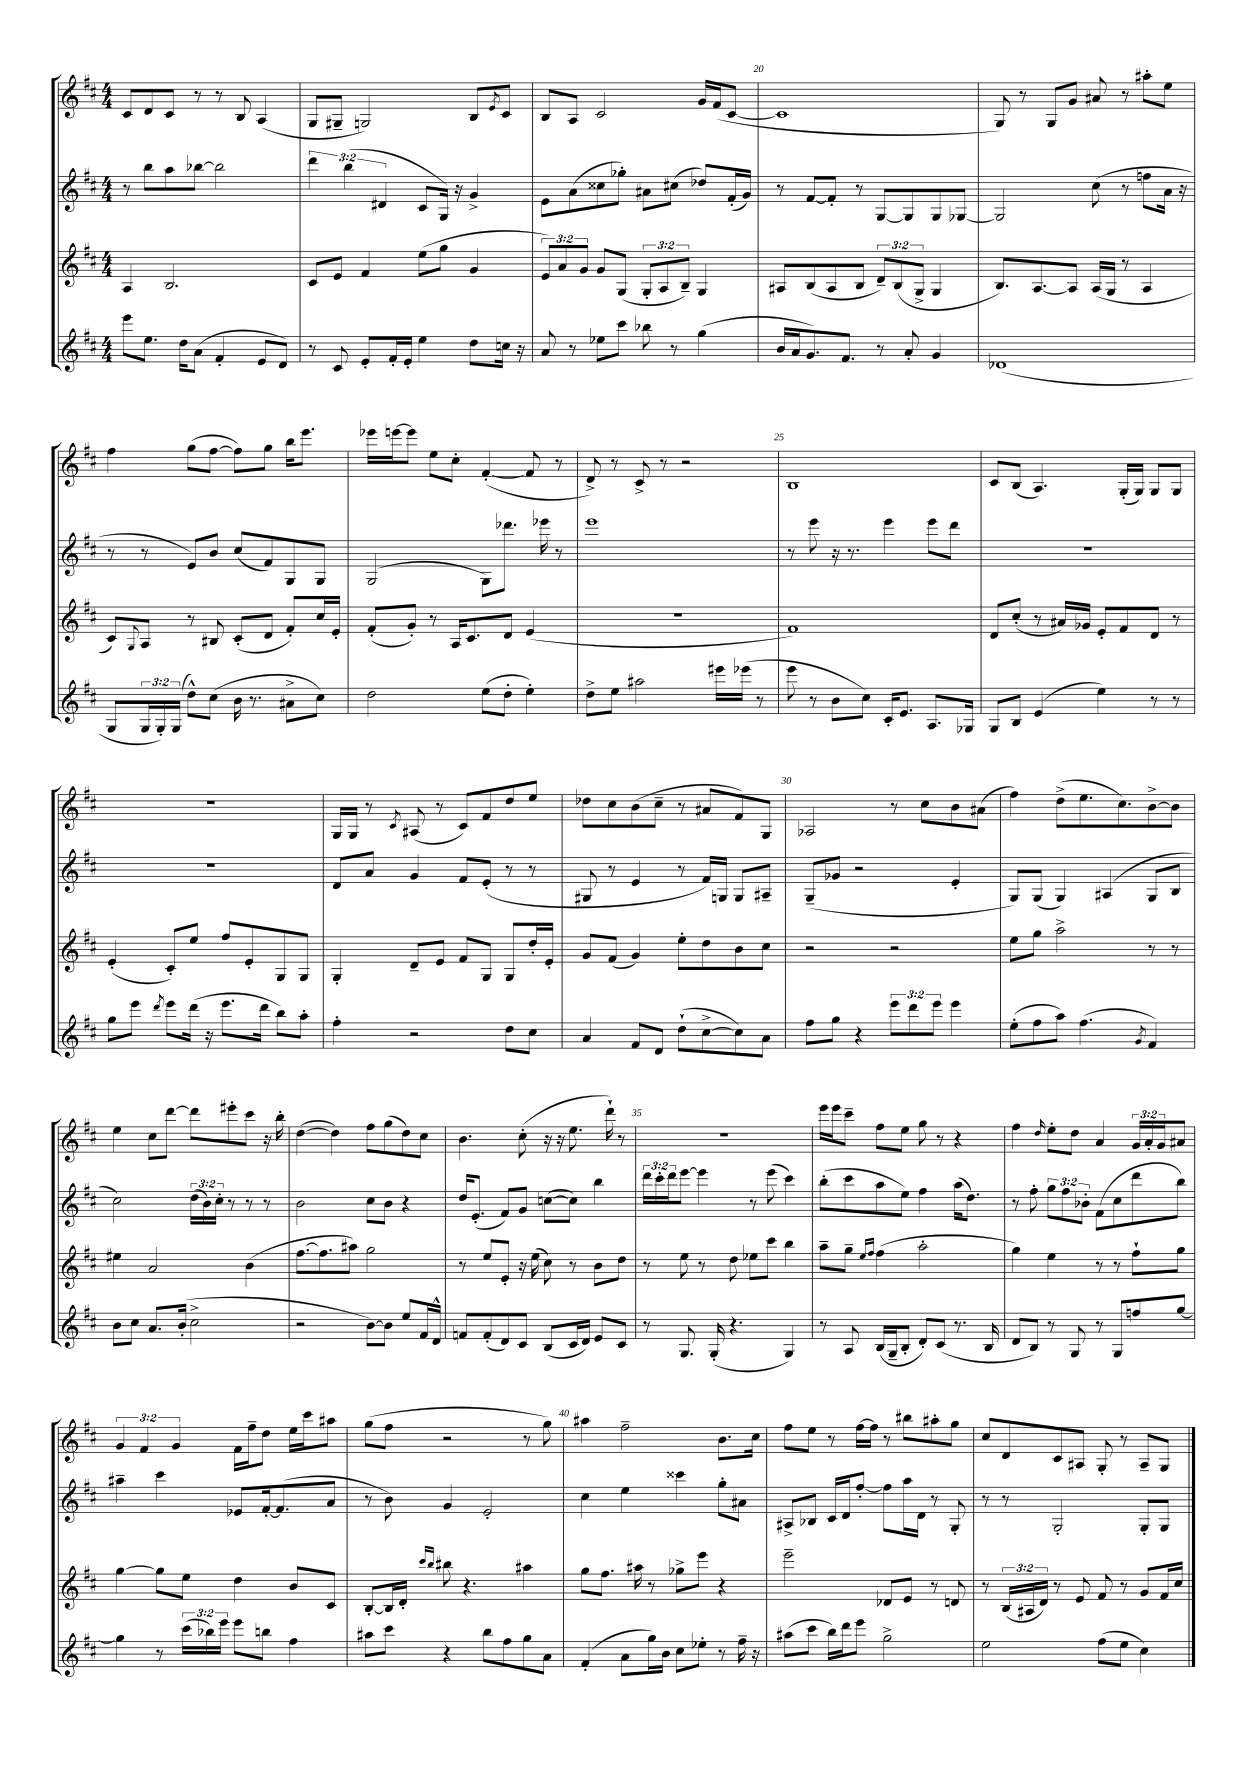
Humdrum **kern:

**kern	**kern	**kern	**kern
*part4	*part3	*part2	*part1
*staff4	*staff3	*staff2	*staff1
*clefG2	*clefG2	*clefG2	*clefG2
*k[f#c#]	*k[f#c#]	*k[f#c#]	*k[f#c#]
*M4/4	*M4/4	*M4/4	*M4/4
=17	=17	=17	=17
8eee\L	4A/	8r	8c#/L
8.ee\J	.	8bb\L	8d/
.	2.B/	8aa\	8c#/J
16dd\KL	.	.	.
(8a\J	.	[8bb-X\J	8r
4f#'/	.	2bb-\]	8r
.	.	.	8B/
8e/L	.	.	(4A/
8d/J)	.	.	.
=18	=18	=18	=18
8r	8c#/L	6ddd\	8G/L
8c#/	8e/J	.	8G#X~/J
.	.	(6bb\	.
8e'/L	4f#/	.	2Gn/)
.	.	6d#X/	.
16f#'/L	.	.	.
16e'/JJ	.	.	.
4ee\	(8ee\L	8c#/L	.
.	8gg\J	16G/Jk)	.
.	.	16r	.
8dd\L	4g/	4g^/	8B/L
.	.	.	8qe/
16ccn\Jk	.	.	8c#/J
16r	.	.	.
=19	=19	=19	=19
8a/	12e/L)	8e\L	8B/L
.	12a/	.	.
8r	.	(8a\	8A/J
.	12g/J	.	.
8ee-X\L	8g/L	8cc##X\	2c#/
8ccc#\J	(8G/J	8gg-X'\J)	.
8bb-X\	12G'/L	8a#X\L	.
.	12A/	.	.
8r	.	(8cc#X\J	.
.	12B~/J)	.	.
(4gg\	4G/	8dd-X/L)	16g/LL
.	.	.	(16f#/J
.	.	(16f#'/L	[8c#/J
.	.	16g/JJ)	.
=20	=20	=20	=20
16b/LL	8A#X/L	8r	1c#]
16a/J	.	.	.
8.g/)	(8B/	[8f#/L	.
.	8A#/	8f#'/J]	.
8.f#/J	.	.	.
.	8B/J	8r	.
8r	12d~/L)	[8G/L	.
.	(12B/	.	.
8a'/	.	8G/]	.
.	12G^/J	.	.
4g/	4G/	8G/	.
.	.	[8G-X/J	.
=21	=21	=21	=21
(1d-X	8.B/L)	2G-/]	8G/)
.	.	.	8r
.	[8.A/	.	.
.	.	.	8G/L
.	8A/J]	.	8g/J
.	(16A/LL	(8cc#\	8a#X/
.	16G/JJ	.	.
.	8r	8r	8r
.	4A/	8ffn\L	8aa#X'\L
.	.	16a\Jk	8ee\J
.	.	16r	.
!!LO:LB:g=z
=22	=22	=22	=22
8G/L	8c#/L)	8r	4ff#\
.	8qqG/	.	.
24G/L	8A/J	8r	.
24G'/)	.	.	.
(24G/JJ	.	.	.
8dd^^\L)	8r	8e/L)	(8gg\L
(8cc#\J	8B#X/	8b/J	[8ff#\J
16b\	(8c#'/L	(8cc#/L	8ff#\L])
8.r	.	.	.
.	8d/J	8f#/)	8gg\J
8a#X^\L	8f#'/L)	8G/	16bb\KL
.	.	.	8.eee\J
8cc#\J)	16cc#/L	8G/J	.
.	16e'/JJ	.	.
=23	=23	=23	=23
2dd\	(8f#'/L	(2G/	16eee-X\LL
.	.	.	[16eeen\J
.	8g'/J)	.	8eee\J]
.	8r	.	8ee\L
.	16A/KL	.	8cc#'\J
.	8.c#/	.	.
(8ee\L	.	8G\L)	([4f#'/
8dd'\J	8d/J	8.ddd-X\J	.
4ee'\)	(4e/	.	8f#/]
.	.	16eee-X\	.
.	.	8r	8r
=24	=24	=24	=24
8dd^\L	1r	1eee	8d^/)
8ee\J	.	.	8r
2aa#X\	.	.	8c#^/
.	.	.	8r
.	.	.	2r
16eee#X\LL	.	.	.
(16eee-X\JJ	.	.	.
8r	.	.	.
=25	=25	=25	=25
8eee\	1f#)	8r	1B
8r	.	8eee\	.
8b\L	.	16r	.
.	.	8.r	.
8cc#\J)	.	.	.
16c#'/KL	.	4eee\	.
8.e/J	.	.	.
8.A/L	.	8eee\L	.
.	.	8ddd\J	.
16G-X/Jk	.	.	.
=26	=26	=26	=26
8G/L	8d/L	1r	8c#/L
8B/J	(8cc#'/J	.	(8B/J
(4e/	8r	.	4.A/)
.	16a#X/LL)	.	.
.	16g-X/JJ	.	.
4ee\)	8e'/L	.	.
.	8f#/	.	(16G'/LL
.	.	.	16G/JJ)
8r	8d/J	.	8G/L
8r	8r	.	8G/J
!!LO:LB:g=z
=27	=27	=27	=27
8gg\L	(4e'/	1r	1r
8eee\J	.	.	.
8qddd/	.	.	.
8eee\L	8c#'/L)	.	.
(16ddd\Jk	8ee/J	.	.
16r	.	.	.
8.eee\L	8ff#/L	.	.
.	8e'/	.	.
16ddd\Jk	.	.	.
8bb\L)	8G/	.	.
8aa'\J	8G/J	.	.
=28	=28	=28	=28
4ff#'\	4G'/	8d/L	16G/LL
.	.	.	16G/JJ
.	.	8a/J	8r
.	.	.	8qc#/
2r	8d~/L	4g/	(8A#X/
.	8e/J	.	8r
.	8f#/L	8f#/L	8c#/L)
.	8G/J	(8e'/J	8f#/
8dd\L	8G/L	8r	8dd/
8cc#\J	16dd'/L	8r	8ee/J
.	16e'/JJ	.	.
=29	=29	=29	=29
4a/	8g/L	8G#X/	8dd-X\L
.	(8f#/J	8r	8cc#\
8f#/L	4g/)	4e/	(8b\
8d/J	.	.	8cc#~\J
(8dd`\L	8ee'\L	8r	8r
[8cc#^\	8dd\	16f#/LL)	8a#X/L
.	.	16Gn/JJ	.
8cc#\])	8b\	8G/L	8f#/)
8a\J	8cc#\J	8A#X~/J	8G/J
=30	=30	=30	=30
8ff#\L	2r	(8G~/L	2A-X/
8gg\J	.	8g-X/J	.
4r	.	2r	.
12eee\L	2r	.	8r
12ddd\	.	.	.
.	.	.	8cc#\L
12eee\J	.	.	.
4eee\	.	4e'/	8b\
.	.	.	(8a#X\J
=31	=31	=31	=31
(8ee'\L	8ee\L	8G/L)	4ff#\)
8ff#\	8gg\J	(8G/J	.
8aa\J)	2aa^\	4G/)	(8dd^\L
(4.ff#\	.	.	8.ee\
.	.	(4A#X/	.
.	.	.	8.cc#\)
8qg/	.	.	.
4f#/)	8r	8G/L	[8b^\
.	8r	8B/J	8b\J]
!!LO:LB:g=z
=32	=32	=32	=32
8b\L	4ee#X\	2cc#\)	4ee\
8cc#\J	.	.	.
8.a/L	2a/	.	8cc#\L
.	.	.	[8ddd\J
(16b'/Jk	.	.	.
2cc#^\	.	(24dd\LL	8ddd\L]
.	.	24b\)	.
.	.	24cc#'\JJ	.
.	.	8r	8eee#X'\
.	(4b\	8r	8ccc#\J
.	.	8r	16r
.	.	.	16bb'\
=33	=33	=33	=33
2r	[8.ff#\L	2b\	([4dd\
.	8.ff#\]	.	.
.	.	.	4dd\])
.	8aa#X\J)	.	.
[8b\L)	2gg\	8cc#\L	8ff#\L
8b\J]	.	8b\J	(8gg\
8ee/L	.	4r	8dd\)
16f#/L	.	.	8cc#\J
16d^^/JJ	.	.	.
=34	=34	=34	=34
8fn/L	8r	16dd/KL	4.b\
.	.	(8.e'/J	.
(8f'/	8ee/L	.	.
8d/)	8e'/J	8f#/L)	.
8c#/J	16r	8g/J	(8cc#'\
.	(16ee\	.	.
(8B/L	8cc#\)	([8ccn\L	16r
.	.	.	16r
16c#/L	8r	8cc\J])	8.ee\
16d/JJ)	.	.	.
8e/L	8b\L	4bb\	.
.	.	.	16ddd`\)
8c#/J	8dd\J	.	8r
=35	=35	=35	=35
8r	8r	24ddd\LL	1r
.	.	24ccc#'\	.
.	.	24ddd\J	.
8.G/	8ee\	[8eee\J	.
.	8r	4eee\]	.
(16G'/	.	.	.
4.r	8dd\	.	.
.	8ee-X\L	8r	.
.	8ccc#\J	(8eee\	.
4G/)	4bb\	4ccc#\)	.
=36	=36	=36	=36
8r	8aa~\L	(8bb'\L	16eee\LL
.	.	.	16eee\J
8A/	8gg~\J	8ccc#\	8ccc#~\J
.	16qqee/LL	.	.
.	16qqff#/JJ	.	.
(16B/LL	(4ff#\	8aa\	8ff#\L
16G~/J	.	.	.
8B'/J	.	8ee\J)	8ee\J
8d'/L)	2aa'\	4ff#\	8gg\
(8c#/J	.	.	8r
8.r	.	(16aa\KL	4r
.	.	8.dd\J)	.
16B/	.	.	.
=37	=37	=37	=37
8d/L	4gg\)	8r	4ff#\
8B/J)	.	8ff#'\	.
.	.	.	16qqdd/
8r	4ee\	12gg\L	8ee'\L
.	.	12ff#\	.
8G/	.	.	8dd\J
.	.	12b-X'\J	.
8r	8r	(8f#\L	4a/
8G/L	8r	8cc#\	.
8ffn/	8ff#`\L	8ddd\	24g/LL
.	.	.	24a'/
.	.	.	24g/J
[8gg/J	8gg\J	8bb\J)	8a#X/J
!!LO:LB:g=z
=38	=38	=38	=38
4gg\]	[4gg\	4aa#X~\	6g/
.	.	.	6f#/
8r	8gg\L]	4ccc#\	.
.	.	.	6g/
(24ccc#\LL	8ee\J	.	.
24bb-X\)	.	.	.
24eee\JJ	.	.	.
8eee\L	4dd\	8e-X/L	16f#\LL
.	.	.	16ff#~\J
8bbn\J	.	[16f#'/k	8dd\J
.	.	(8.f#/]	.
4ff#\	8b/L	.	16ee\LL
.	.	.	16ccc#\J
.	8c#/J	8a/J	8aa#X\J
=39	=39	=39	=39
8aa#X\L	[8B'/L	8r	(8gg\L
8ccc#\J	16B/L]	8b\)	8ff#\J
.	16d'/JJ	.	.
.	16qqccc#/LL	.	.
.	16qqbb/JJ	.	.
4r	8bb#X\	4g/	2r
.	4.r	.	.
8bb\L	.	2e'/	.
8ff#\	.	.	.
8gg\	4aa#X\	.	8r
8a\J	.	.	8gg\)
=40	=40	=40	=40
(4f#'/	8gg\L	4cc#\	4aa#X\
.	8.ff#\J	.	.
8a\L	.	4ee\	2ff#~\
.	16aa#X\	.	.
16gg\L)	8r	.	.
16b\JJ	.	.	.
8cc#\L	8gg-X^\L	4ccc##X\	.
8ee-X'\J	8eee\J	.	.
8r	4r	8gg'\L	8.b\L
16ff#~\	.	8a#X\J	.
16r	.	.	16cc#\Jk
=41	=41	=41	=41
(8aa#X\L	2eee~\	8A#X^/L	8ff#\L
8ccc#\J	.	8B-X/J	8ee\J
16bb\LL)	.	16c#/LL	8r
16ddd\J	.	16d/J	.
8eee\J	.	[8ff#'/J	[16ff#\LL
.	.	.	16ff#\JJ]
2gg^\	8d-X/L	8ff#\L]	8r
.	8e/J	16aa\L	8bb#X\L
.	.	16d\JJ	.
.	8r	8r	8aa#X'\
.	8dn/	8G'/	8gg\J
=42	=42	=42	=42
2ee\	8r	8r	8cc#/L
.	(24B/LL	8r	8d/
.	24A#X/	.	.
.	24d/JJ)	.	.
.	8r	2G'/	8c#/
.	8e/	.	8A#X/J
(8ff#\L	8f#/	.	8G'/
8ee\J	8r	.	8r
4cc#\)	8g/L	8G'/L	8A#~/L
.	16f#/L	8G/J	8G/J
.	16cc#/JJ	.	.
==	==	==	==
*-	*-	*-	*-
